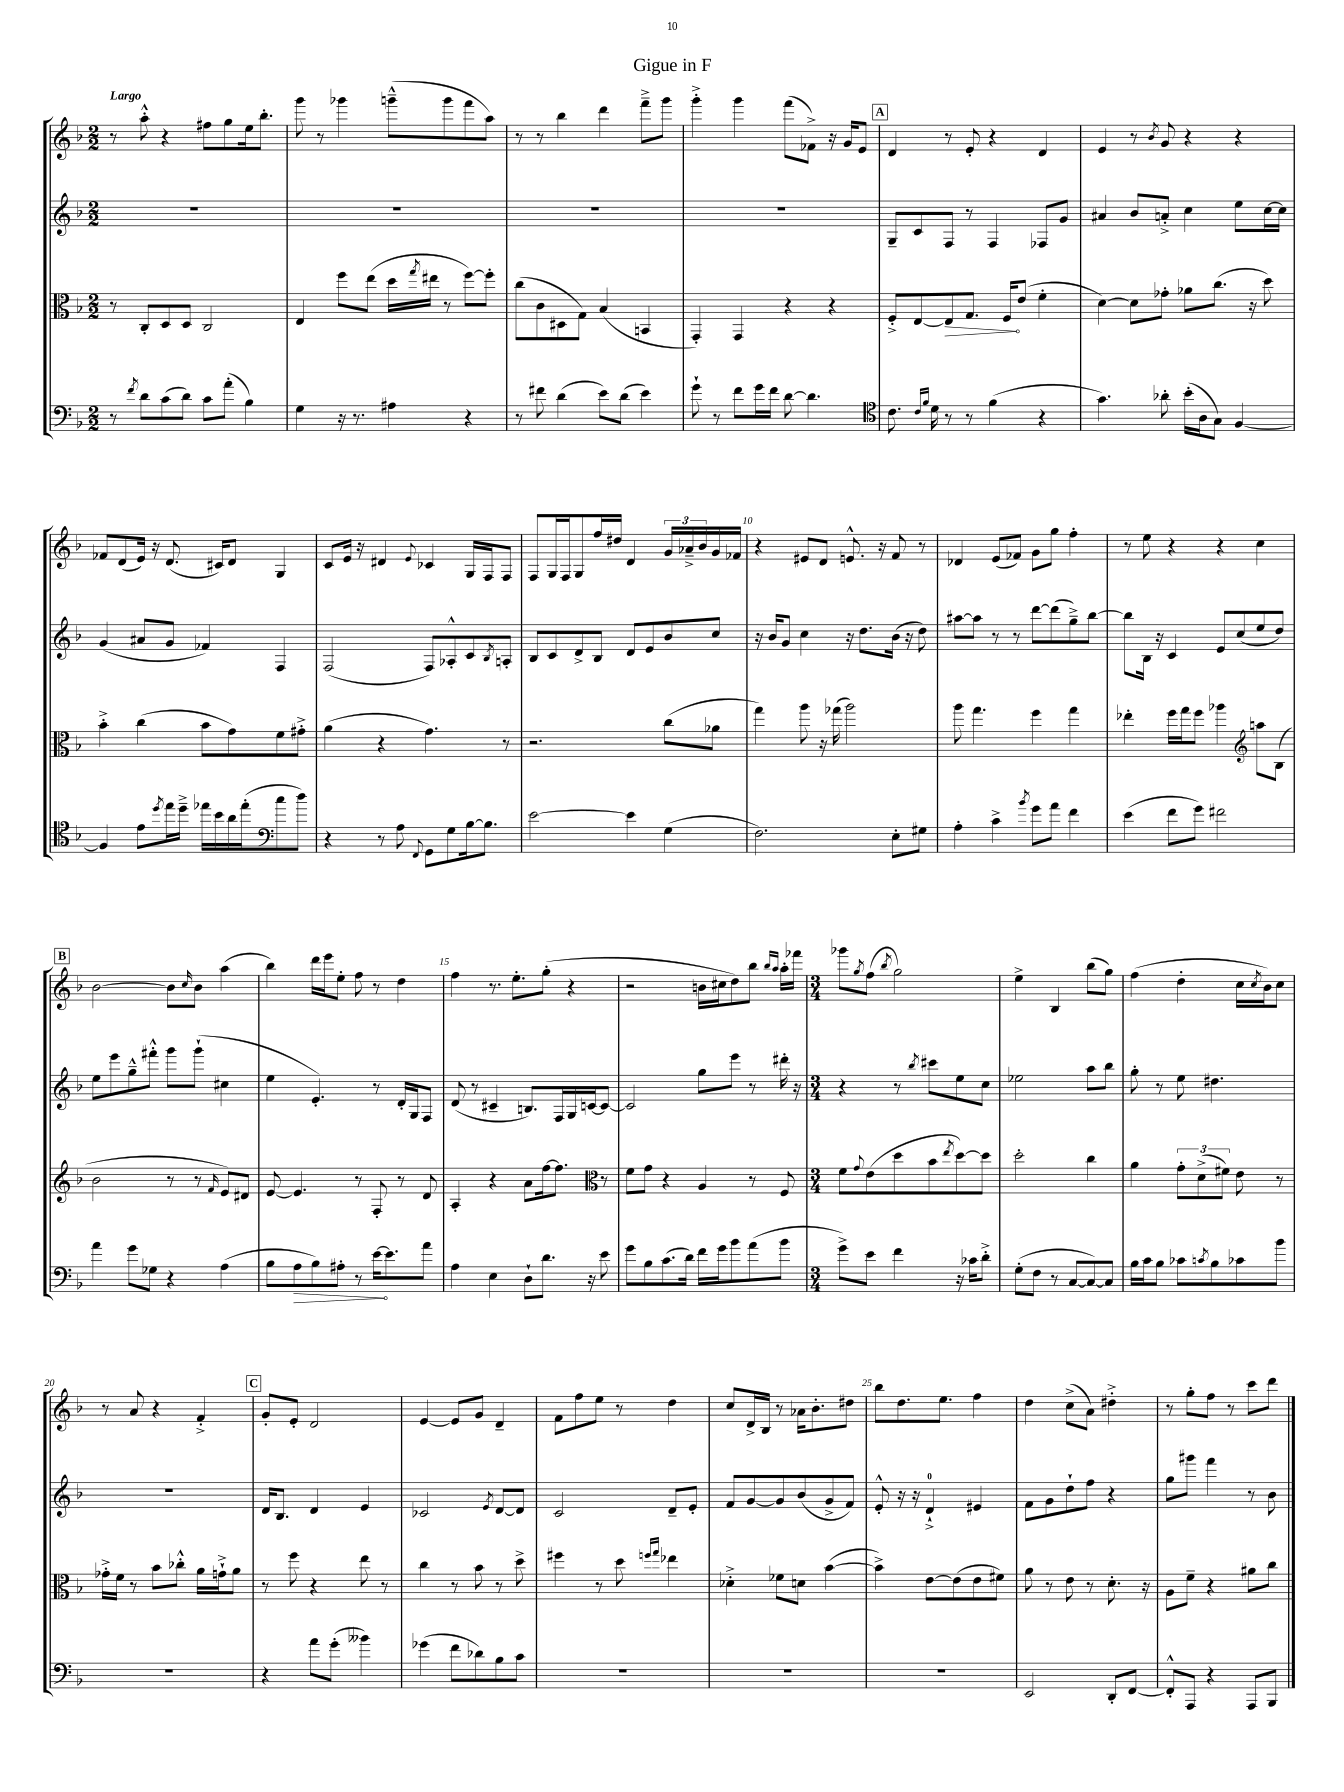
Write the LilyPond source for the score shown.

\header { title = "Gigue in F" }
<<
\new StaffGroup <<
\new Staff = "s0" {
    \clef treble \key f \major \numericTimeSignature \time 2/2 \tempo "Largo"
    r8 a''8-.-^ r4 fis''8 g''8 e''16 bes''8.-. |
    g'''8 r8 ges'''4 g'''8---^( g'''8 f'''8 a''8) |
    r8 r8 bes''4 d'''4 f'''8---> g'''8 |
    g'''4-.-> g'''4 f'''8( fes'8->) r16 g'16 e'8 |
    \mark \markup { \box "A" } d'4 r8 e'8-. r4 d'4 |
    e'4 r8 \acciaccatura { bes'8 } g'8 r4 r4 |
    fes'8 d'8( e'16) r16 d'8.( cis'16) d'8 g4 |
    c'8 e'16 r16 dis'4 \appoggiatura { e'8 } ces'4 g16 f16 f8 |
    f8 g16 f16 g8 f''16 dis''16 d'4 \tuplet 3/2 { g'16 aes'16---> bes'16 } g'16 fes'16 |
    r4 eis'8 d'8 e'8.-^ r16 f'8 r8 |
    des'4 e'8( fes'8) g'8 g''8 f''4-. |
    r8 e''8 r4 r4 c''4 |
    \mark \markup { \box "B" } bes'2~ bes'8 \grace { c''16 } bes'8 a''4( |
    bes''4) d'''16 e'''16 e''8-. f''8 r8 d''4 |
    f''4 r8. e''8.-. g''8-.( r4 |
    r2 b'16 cis''16 d''8) bes''8 \grace { bes''16 a''16 } a''16-. fes'''16 |
    \numericTimeSignature \time 3/4 ges'''8 \acciaccatura { g''8 } f''8( \acciaccatura { bes''8 } g''2) |
    e''4-> bes4 bes''8( g''8) |
    f''4( d''4-. c''16 \acciaccatura { c''8 } bes'16) c''8 |
    r8 a'8 r4 f'4-.-> |
    \mark \markup { \box "C" } g'8-. e'8-. d'2 |
    e'4~ e'8 g'8 d'4-- |
    f'8 f''8 e''8 r8 d''4 |
    c''8 d'16-> bes16 r8 aes'16 bes'8.-. dis''8 |
    bes''8 d''8. e''8. f''4 |
    d''4 c''8->( a'8) dis''4-.-> |
    r8 g''8-. f''8 r8 c'''8 d'''8 \bar "|." |
}
\new Staff = "s1" {
    \clef treble \key f \major \numericTimeSignature \time 2/2
    R1 |
    R1 |
    R1 |
    R1 |
    \mark \markup { \box "A" } g8-- c'8 f8 r8 f4 fes8 g'8 |
    ais'4 bes'8 a'8-.-> c''4 e''8 c''16~ c''16 |
    g'4( ais'8 g'8 fes'4) f4 |
    f2( f8) aes8-.-^ c'8 \acciaccatura { bes8 } a8-. |
    bes8 c'8 d'8-> bes8 d'8 e'8 bes'8 c''8 |
    r16 bes'16 g'8 c''4 r16 d''8. bes'16( r16 d''8) |
    ais''8~ ais''8 r8 r8 d'''8~ d'''8( g''8--->) bes''8~ |
    bes''8 bes16 r16 c'4 e'8 c''8( e''8 d''8) |
    \mark \markup { \box "B" } e''8 e'''8 g''8---^ fis'''8-.-^ g'''8 g'''8-!( cis''4 |
    e''4 e'4.-.) r8 d'16-. g16 f8 |
    d'8( r8 cis'4-- b8.) f16 g16 c'16~ c'8~ |
    c'2 g''8 e'''8 r8 dis'''16-. r16 |
    \numericTimeSignature \time 3/4 r4 r8 \acciaccatura { bes''8 } cis'''8 e''8 c''8 |
    ees''2 a''8 bes''8 |
    g''8-. r8 e''8 dis''4. |
    R2. |
    \mark \markup { \box "C" } d'16 bes8. d'4 e'4 |
    ces'2 \acciaccatura { e'8 } d'8~ d'8 |
    c'2 d'8-- e'8-. |
    f'8 g'8~ g'8 bes'8( g'8-> f'8) |
    e'8-.-^ r16 r16 d'4-0-!-> eis'4 |
    f'8 g'8 d''8-! f''8 r4 |
    g''8 gis'''8 f'''4 r8 bes'8 \bar "|." |
}
\new Staff = "s2" {
    \clef alto \key f \major \numericTimeSignature \time 2/2
    r8 c8-. d8 d8 c2 |
    e4 f''8 e''8( d''16 \acciaccatura { g''8 } eis''16 r8 f''8~) f''8-. |
    c''8( c'8 dis8 g8) bes4( b,4 |
    g,4-.) g,4 r4 r4 |
    \mark \markup { \box "A" } f8-.-> e8~ \once \override Hairpin.circled-tip = ##t e8\> g8. f16\! e'8( f'4-. |
    d'4~) d'8 ges'8-. aes'8 c''8.( r16 d''8) |
    bes'4-.-> c''4( bes'8 g'8) f'8 gis'8-.-> |
    a'4( r4 g'4.) r8 |
    r2. c''8( aes'8 |
    g''4) a''8 r16 ges''16( a''2) |
    a''8 g''4. f''4 g''4 |
    ees''4-. f''16 g''16 f''8 aes''4 a''8 bes8( |
    \mark \markup { \box "B" } \clef treble bes'2 r8 r8 \grace { f'16 } e'8) dis'8 |
    e'8~ e'4. r8 f8-. r8 d'8 |
    a4-. r4 a'8 f''16~ f''8. r8 |
    \clef alto f'8 g'8 r4 a4 r8 f8 |
    \numericTimeSignature \time 3/4 f'8 \appoggiatura { g'8 } e'8( d''8 bes'8 \acciaccatura { e''8 } d''8~) d''8 |
    d''2-. c''4 |
    a'4 \tuplet 3/2 { g'8-. d'8->( fis'8) } e'8 r8 |
    ges'16-.-> f'16 r8 bes'8 ces''8-.-^ a'16 g'16-!-> a'8 |
    \mark \markup { \box "C" } r8 f''8 r4 e''8 r8 |
    c''4 r8 bes'8 r8 d''8-> |
    fis''4 r8 d''8 \grace { f''16 g''16 } ees''4 |
    des'4-.-> fes'8 d'8 bes'4~( |
    bes'4->) e'8~ e'8( e'8 fis'8) |
    a'8 r8 e'8 r8 d'8.-. r16 |
    a8 f'8-- r4 ais'8 c''8 \bar "|." |
}
\new Staff = "s3" {
    \clef bass \key f \major \numericTimeSignature \time 2/2
    r8 \acciaccatura { f'8 } d'8 c'8( d'8) c'8 a'8-.( bes4) |
    g4 r16 r8. ais4 r4 |
    r8 fis'8 d'4( e'8) d'8( e'4) |
    g'8-! r8 f'8 g'16 f'16 d'8~ d'4. |
    \mark \markup { \box "A" } \clef tenor c'8. \grace { c'16 f'16 } d'16 r8 r8 f'4( r4 |
    g'4.) aes'8-. bes'16-.( a16 g8) f4~ |
    f4 e'8 \acciaccatura { d''8 } e''16 d''16---> ees''16 bes'16 a'16 ees''16-.( c''8 d''8) |
    \clef bass r4 r8 a8 \appoggiatura { f,8 } g,8 g8 bes16~ bes8. |
    e'2~ e'4 g4( |
    f2.) e8-. gis8 |
    a4-. c'4-> \acciaccatura { bes'8 } g'8 a'8 f'4 |
    e'4( f'8 g'8) fis'2 |
    \mark \markup { \box "B" } a'4 g'8 ges8 r4 a4( |
    bes8 \once \override Hairpin.circled-tip = ##t a8\> bes8) ais8-. r8 e'16~\! e'8. a'8 |
    a4 e4 d8-! d'8. r16 e'8 |
    g'8 bes8 c'8.( d'16) f'16 g'16 bes'8 a'8( bes'8 |
    \numericTimeSignature \time 3/4 g'8->) e'8 f'4 r16 ces'16 d'8-.-> |
    g8-.( f8 r8 c8~ c8~) c8 |
    bes16 c'16 bes8 ces'8 \acciaccatura { c'8 } bes8 ces'8 bes'8 |
    R2. |
    \mark \markup { \box "C" } r4 a'8 g'8-.( beses'4) |
    ges'4( f'8 des'8) bes8 c'8 |
    R2. |
    R2. |
    R2. |
    e,2 d,8-. f,8~ |
    f,8-.-^ a,,8 r4 a,,8 bes,,8 \bar "|." |
}
>>
>>
\layout { \context { \Score \override BarNumber.break-visibility = ##(#f #t #t) barNumberVisibility = #(every-nth-bar-number-visible 5) } }
